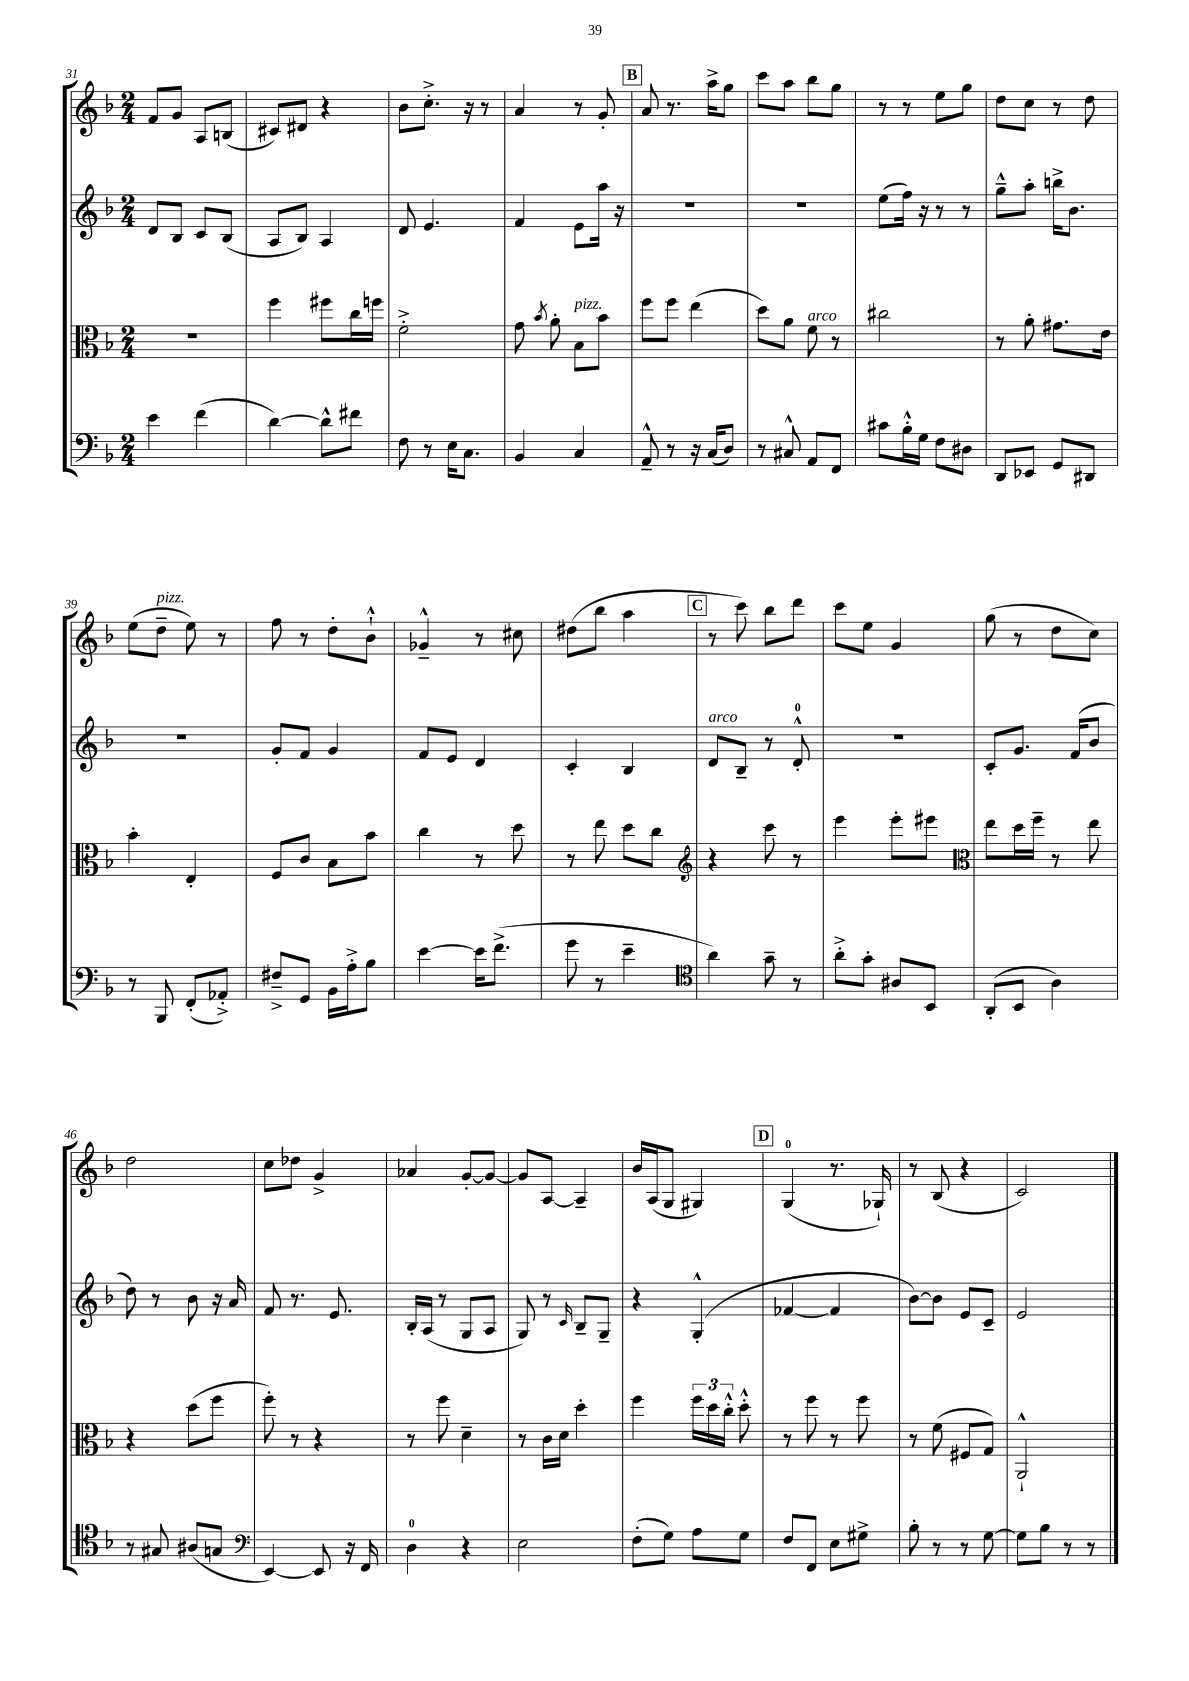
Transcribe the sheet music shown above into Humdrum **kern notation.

**kern	**kern	**kern	**kern
*part4	*part3	*part2	*part1
*staff4	*staff3	*staff2	*staff1
*clefF4	*clefC3	*clefG2	*clefG2
*k[b-]	*k[b-]	*k[b-]	*k[b-]
*M2/4	*M2/4	*M2/4	*M2/4
=31	=31	=31	=31
4e\	2r	8d/L	8f/L
.	.	8B-/J	8g/J
(4f\	.	8c/L	8A/L
.	.	(8B-/J	(8Bn/J
=32	=32	=32	=32
[4d\)	4ff\	8A/L	8c#X/L)
.	.	8B-/J)	8d#X/J
8d^^\L]	8ff#X\L	4A/	4r
8f#X\J	16cc\L	.	.
.	16ffn\JJ	.	.
=33	=33	=33	=33
8F\	2f'^\	8d/	8b-\L
8r	.	4.e/	8.cc'^\J
16E\KL	.	.	.
8.C\J	.	.	16r
.	.	.	8r
=34	=34	=34	=34
4BB-/	8g\	4f/	4a/
.	8qb-/	.	.
.	8a'\	.	.
!	!LO:TX:a:i:t=pizz.	!	!
4C/	8B-\L	8e\L	8r
.	8b-\J	16aa\Jk	8g'/
.	.	16r	.
!!LO:REH:place=s1:t=B
=35	=35	=35	=35
8AA~^^/	8ff\L	2r	8a/
8r	8ff\J	.	8.r
16r	(4ee\	.	.
(16C/KL	.	.	16aa^\KL
8D/J)	.	.	8gg\J
=36	=36	=36	=36
8r	8dd\L)	2r	8ccc\L
8C#X^^/	8a\J	.	8aa\J
!	!LO:TX:a:i:t=arco	!	!
8AA/L	8f\	.	8bb-\L
8FF/J	8r	.	8gg\J
=37	=37	=37	=37
8c#X\L	2cc#X\	(8ee\L	8r
16B-'^^\L	.	16ff\Jk)	8r
16G\JJ	.	16r	.
8F\L	.	8r	8ee\L
8D#X\J	.	8r	8gg\J
=38	=38	=38	=38
8DD/L	8r	8gg~^^\L	8dd\L
8EE-X/J	8a'\	8aa'\J	8cc\J
8GG/L	8.g#X\L	16bbn^\KL	8r
.	.	8.b-\J	.
8DD#X/J	.	.	8dd\
.	16e\Jk	.	.
!!LO:LB:g=z
=39	=39	=39	=39
8r	4b-'\	2r	(8ee\L
!	!	!	!LO:TX:a:i:t=pizz.
8BBB-/	.	.	8dd~\J
(8FF'/L	4E'/	.	8ee\)
8AA-X'^/J)	.	.	8r
=40	=40	=40	=40
8F#X~^/L	8F/L	8g'/L	8ff\
8GG/J	8c/J	8f/J	8r
16BB-\LL	8B-\L	4g/	8dd'\L
16A'^\J	.	.	.
8B-\J	8b-\J	.	8b-`^^\J
=41	=41	=41	=41
[4e\	4cc\	8f/L	4g-X~^^/
.	.	8e/J	.
16e\KL]	8r	4d/	8r
(8.f^\J	.	.	.
.	8dd\	.	8cc#X\
=42	=42	=42	=42
8g\	8r	4c'/	(8dd#X\L
8r	8ee\	.	8bb-\J
4e~\	8dd\L	4B-/	4aa\
.	8cc\J	.	.
!!LO:REH:place=s1:t=C
=43	=43	=43	=43
*clefC4	*clefG2	*	*
!	!	!LO:TX:a:i:t=arco	!
4a\)	4r	8d/L	8r
.	.	8B-~/J	8ccc\)
8g~\	8ccc\	8r	8bb-\L
8r	8r	8d'^^/	8ddd\J
=44	=44	=44	=44
8a'^\L	4eee\	2r	8ccc\L
8g'\J	.	.	8ee\J
8A#X/L	8eee'\L	.	4g/
8BB-/J	8eee#X\J	.	.
=45	=45	=45	=45
*	*clefC3	*	*
(8AA'/L	8ee\L	8c'/L	(8gg\
8BB-/J	16dd\L	8.g/J	8r
.	16ff~\JJ	.	.
4A\)	8r	.	8dd\L
.	.	(16f/KL	.
.	8ee\	8b-/J	8cc\J)
!!LO:LB:g=z
=46	=46	=46	=46
8r	4r	8dd\)	2dd\
8G#X/	.	8r	.
(8A#X/L	(8dd\L	8b-\	.
8Gn/J	8ff\J	16r	.
.	.	16a/	.
=47	=47	=47	=47
*clefF4	*	*	*
[4EE/)	8ff'\)	8f/	8cc\L
.	8r	8.r	8dd-X\J
8EE/]	4r	.	4g^/
.	.	8.e/	.
16r	.	.	.
16FF/	.	.	.
=48	=48	=48	=48
4D\	8r	16B-'/LL	4a-X/
.	.	(16A/JJ	.
.	8ff\	8r	.
4r	4d~\	8G/L	[8g'/L
.	.	8A/J	8g/J_
=49	=49	=49	=49
2E\	8r	8G/)	8g/L]
.	16c\LL	8r	[8A/J
.	16d\JJ	.	.
.	.	16qqc/	.
.	4dd'\	8B-~/L	4A~/]
.	.	8G~/J	.
=50	=50	=50	=50
(8F'\L	4ff\	4r	16b-/LL
.	.	.	(16A/J
8G\J)	.	.	8G/J
8A\L	24ff\LL	(4G'^^/	4G#X/)
.	24dd\	.	.
.	24cc'^^\JJ	.	.
8G\J	8dd'^^\	.	.
!!LO:REH:place=s1:t=D
=51	=51	=51	=51
8F/L	8r	[4f-X/	(4G/
8FF/J	8ff\	.	.
8E\L	8r	4f-/]	8.r
8G#X^\J	8ff\	.	.
.	.	.	16G-X`/)
=52	=52	=52	=52
8B-'\	8r	[8b-\L)	8r
8r	(8f\	8b-\J]	(8B-/
8r	8F#X/L	8e/L	4r
[8G\	8G/J)	8c~/J	.
=53	=53	=53	=53
8G\L]	2AA`^^/	2e/	2c/)
8B-\J	.	.	.
8r	.	.	.
8r	.	.	.
==	==	==	==
*-	*-	*-	*-
